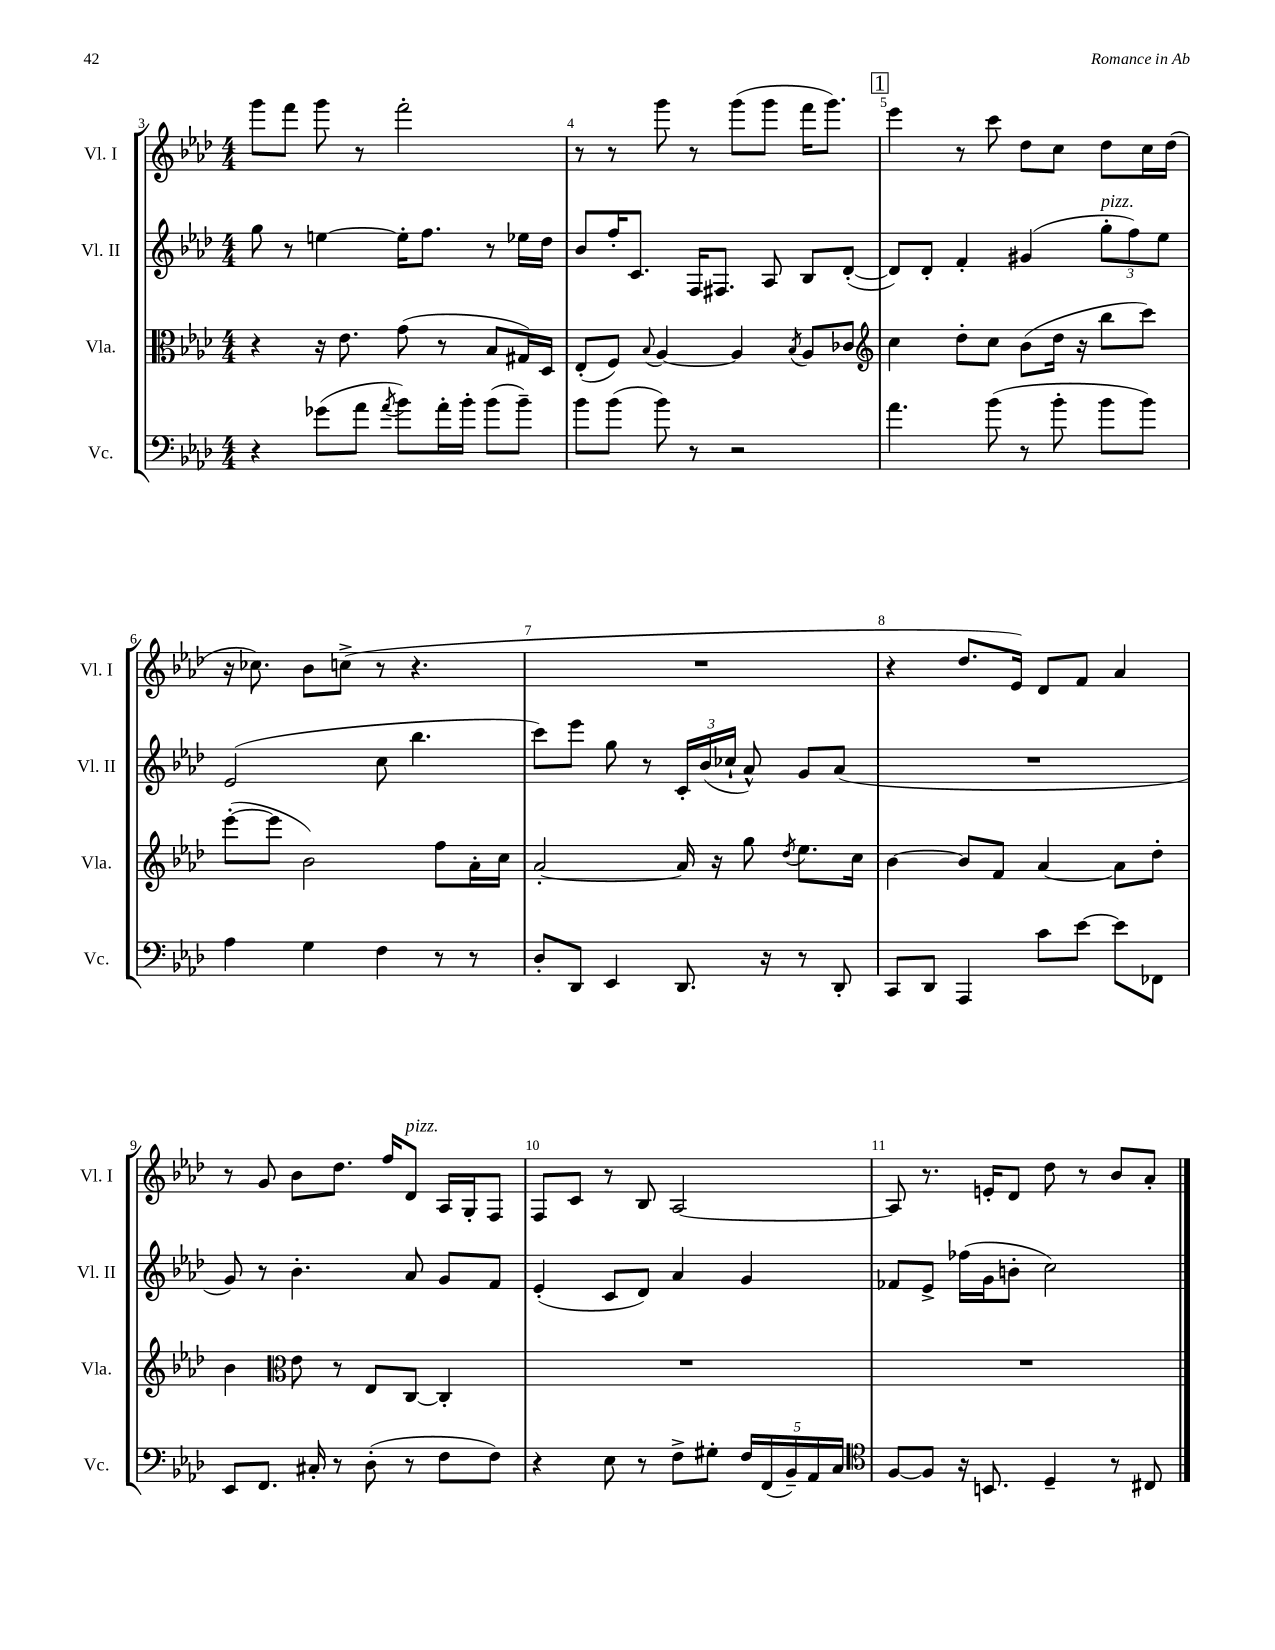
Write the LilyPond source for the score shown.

<<
\new StaffGroup <<
\new Staff = "s0" \with { instrumentName = "Vl. I" shortInstrumentName = "Vl. I" } {
    \clef treble \key aes \major \numericTimeSignature \time 4/4
    \autoBeamOff g'''8[ f'''8] g'''8 r8 f'''2-. |
    r8 r8 g'''8 r8 g'''8[( g'''8] f'''16[ g'''8.]) |
    \mark \markup { \box "1" } ees'''4 r8 c'''8 des''8[ c''8] des''8[ c''16 des''16]( |
    r16 ces''8.) bes'8[ c''8]->( r8 r4. |
    R1 |
    r4 des''8.[ ees'16]) des'8[ f'8] aes'4 |
    r8 g'8 bes'8[ des''8.] f''16[ des'8]^\markup { \italic "pizz." } aes16[ g16-. f8] |
    f8[ c'8] r8 bes8 aes2~ |
    aes8 r8. e'16[-. des'8] des''8 r8 bes'8[ aes'8]-. \bar "|." |
}
\new Staff = "s1" \with { instrumentName = "Vl. II" shortInstrumentName = "Vl. II" } {
    \clef treble \key aes \major \numericTimeSignature \time 4/4
    \autoBeamOff g''8 r8 e''4~ e''16[-. f''8.] r8 ees''16[ des''16] |
    bes'8[ f''16-. c'8.] f16[ fis8.] aes8 bes8[ des'8]~-.( |
    \mark \markup { \box "1" } des'8[) des'8]-. f'4-. gis'4( \tuplet 3/2 { g''8[-.^\markup { \italic "pizz." } f''8) ees''8] } |
    ees'2( c''8 bes''4. |
    c'''8[) ees'''8] g''8 r8 \tuplet 3/2 { c'16[-. bes'16( ces''16]-! } aes'8-^) g'8[ aes'8]( |
    R1 |
    g'8) r8 bes'4.-. aes'8 g'8[ f'8] |
    ees'4-.( c'8[ des'8]) aes'4 g'4 |
    fes'8[ ees'8]-> fes''16[( g'16 b'8]-. c''2) \bar "|." |
}
\new Staff = "s2" \with { instrumentName = "Vla." shortInstrumentName = "Vla." } {
    \clef alto \key aes \major \numericTimeSignature \time 4/4
    \autoBeamOff r4 r16 ees'8. g'8( r8 bes8[ gis16) des16] |
    ees8[-.( f8]) \appoggiatura { bes8 } aes4~ aes4 \acciaccatura { bes8 } aes8[ ces'8] |
    \mark \markup { \box "1" } \clef treble c''4 des''8[-. c''8] bes'8[( des''16] r16 bes''8[ c'''8]) |
    ees'''8[~-.( ees'''8] bes'2) f''8[ aes'16-. c''16] |
    aes'2~-. aes'16 r16 g''8 \acciaccatura { des''8 } ees''8.[ c''16] |
    bes'4~ bes'8[ f'8] aes'4~ aes'8[ des''8]-. |
    bes'4 \clef alto ees'8 r8 ees8[ c8]~ c4-. |
    R1 |
    R1 \bar "|." |
}
\new Staff = "s3" \with { instrumentName = "Vc." shortInstrumentName = "Vc." } {
    \clef bass \key aes \major \numericTimeSignature \time 4/4
    \autoBeamOff r4 ges'8[( aes'8] \acciaccatura { aes'8 } bes'8[) aes'16-. bes'16]-. bes'8[( bes'8]--) |
    bes'8[ bes'8]( bes'8) r8 r2 |
    \mark \markup { \box "1" } aes'4. bes'8( r8 bes'8-. bes'8[ bes'8]) |
    aes4 g4 f4 r8 r8 |
    des8[-. des,8] ees,4 des,8. r16 r8 des,8-. |
    c,8[ des,8] aes,,4 c'8[ ees'8]~ ees'8[ fes,8] |
    ees,8[ f,8.] cis16-. r8 des8-.( r8 f8[ f8]) |
    r4 ees8 r8 f8[-> gis8]-. \tuplet 5/4 { f16[ f,16( bes,16--) aes,16 c16] } |
    \clef tenor f8[~ f8] r16 b,8. des4-- r8 cis8 \bar "|." |
}
>>
>>
\layout { \context { \Score currentBarNumber = #3 \override BarNumber.break-visibility = ##(#f #t #t) barNumberVisibility = #all-bar-numbers-visible } }
